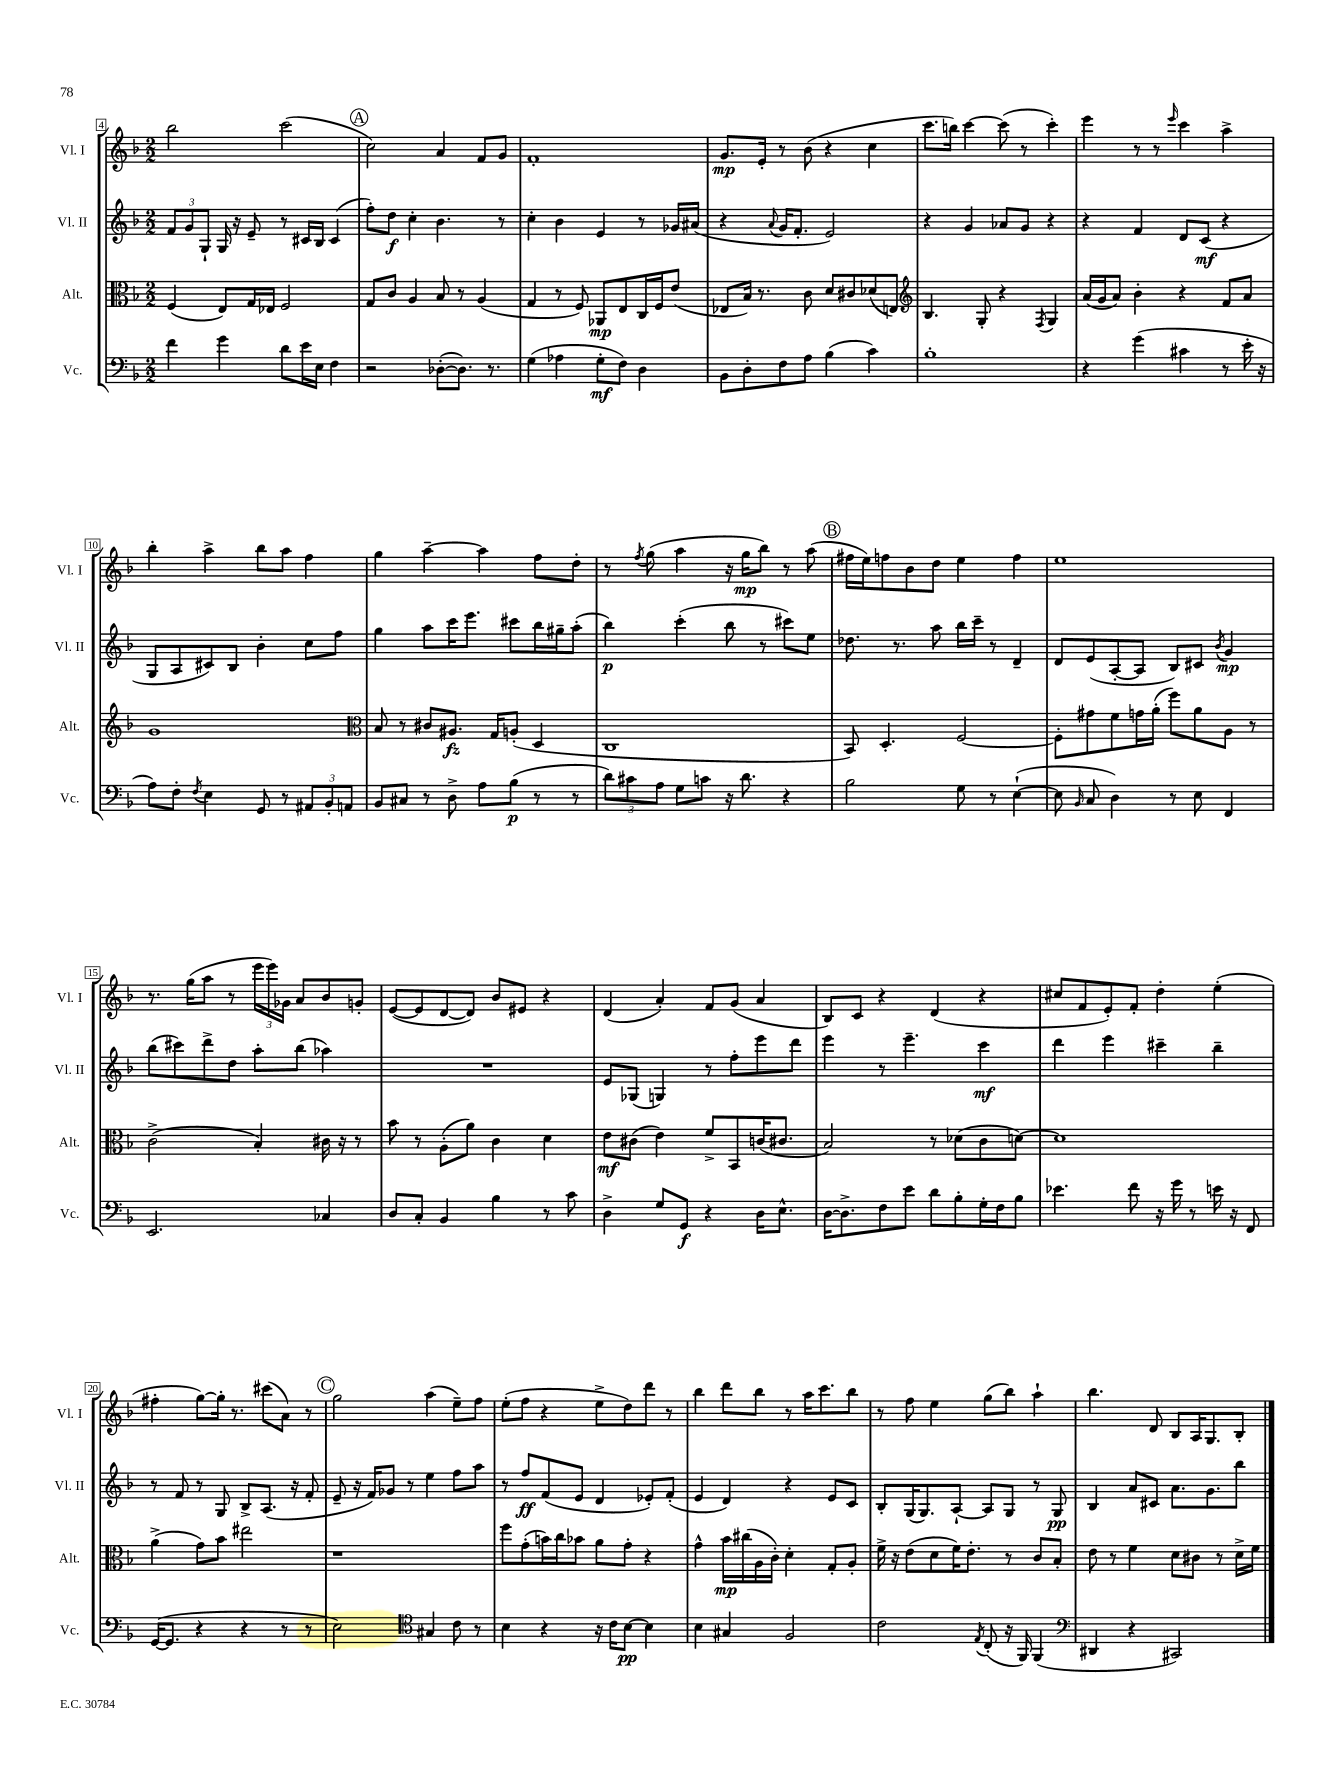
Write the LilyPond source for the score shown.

<<
\new StaffGroup <<
\new Staff = "s0" \with { instrumentName = "Vl. I" shortInstrumentName = "Vl. I" } {
    \clef treble \key f \major \numericTimeSignature \time 2/2
    \autoBeamOff bes''2 c'''2( |
    \mark \markup { \circle "A" } c''2) a'4 f'8[ g'8] |
    f'1-. |
    g'8.[\mp e'16]-. r8 bes'8( r4 c''4 |
    c'''8.[ b''16]) c'''4~ c'''8( r8 c'''4-.) |
    e'''4 r8 r8 \grace { e'''16 } c'''4 a''4-> |
    bes''4-. a''4-> bes''8[ a''8] f''4 |
    g''4 a''4~-- a''4 f''8[ d''8]-. |
    r8 \acciaccatura { f''8 } g''8( a''4 r16 g''16[\mp bes''8]) r8 a''8( |
    \mark \markup { \circle "B" } fis''16[ e''16) f''8 bes'8 d''8] e''4 f''4 |
    e''1 |
    r8. g''16[( a''8] r8 \tuplet 3/2 { e'''16[ e'''16) ges'16] } a'8[ bes'8 g'8]-. |
    e'8[~( e'8 d'8~ d'8]) bes'8[ eis'8] r4 |
    d'4( a'4-.) f'8[ g'8]( a'4 |
    bes8[) c'8] r4 d'4( r4 |
    cis''8[ f'8 e'8-.) f'8]-. d''4-. e''4-.( |
    fis''4-. g''8[~) g''16]-. r8. cis'''8[( a'8]) r8 |
    \mark \markup { \circle "C" } g''2 a''4( e''8[--) f''8] |
    e''8[-.( f''8] r4 e''8[-> d''8) d'''8] r8 |
    bes''4 d'''8[ bes''8] r8 a''16[ c'''8. bes''8] |
    r8 f''8 e''4 g''8[( bes''8]) a''4-! |
    bes''4. d'8 bes8[ a16 g8. bes8]-. \bar "|." |
}
\new Staff = "s1" \with { instrumentName = "Vl. II" shortInstrumentName = "Vl. II" } {
    \clef treble \key f \major \numericTimeSignature \time 2/2
    \autoBeamOff \tuplet 3/2 { f'8[ g'8 g8]-! } g16 r16 e'8-- r8 cis'16[ bes16] cis'4( |
    \mark \markup { \circle "A" } f''8[-.) d''8]\f c''4-. bes'4. r8 |
    c''4-. bes'4 e'4 r8 ges'16[ ais'16]( |
    r4 \appoggiatura { a'8 } g'16[ f'8.]-. e'2) |
    r4 g'4 aes'8[ g'8] r4 |
    r4 f'4 d'8[ c'8]\mf( r4 |
    g8[ a8 cis'8) bes8] bes'4-. c''8[ f''8] |
    g''4 a''8[ c'''16 e'''8.] cis'''8[ bes''16 gis''16-- a''8]-.( |
    bes''4\p) c'''4-.( bes''8 r8 cis'''8[) e''8] |
    \mark \markup { \circle "B" } des''8. r8. a''8 bes''16[ c'''16]-- r8 d'4-- |
    d'8[ e'8( a8~-. a8] bes8[) cis'8] \acciaccatura { bes'8 } g'4\mp |
    bes''8[( cis'''8) d'''8-> d''8] a''8[-. bes''8]( aes''4) |
    R1 |
    e'8[ ges8]( g4) r8 f''8[-. e'''8 d'''8] |
    e'''4 r8 e'''4.-- c'''4\mf |
    d'''4 e'''4 cis'''4-- bes''4-- |
    r8 f'8 r8 g8 bes8[-> a8.]( r16 f'8-. |
    \mark \markup { \circle "C" } e'8-- r16 f'16[) ges'8] r8 e''4 f''8[ a''8] |
    r8 f''8[\ff f'8( e'8] d'4 ees'8[-.) f'8]-.( |
    e'4 d'4) r4 e'8[ c'8] |
    bes8[-. g16( g8.) a8]~-! a8[ g8] r8 g8\pp |
    bes4 a'8[ cis'8] a'8.[ g'8. bes''8] \bar "|." |
}
\new Staff = "s2" \with { instrumentName = "Alt." shortInstrumentName = "Alt." } {
    \clef alto \key f \major \numericTimeSignature \time 2/2
    \autoBeamOff f4( e8[) g16 ees16] f2 |
    \mark \markup { \circle "A" } g8[ c'8] a4 bes8 r8 a4( |
    g4 r8 f8) aes,8[\mp e8 c16 f16 e'8]( |
    ees8[ bes16]) r8. c'8 d'8[ cis'8 des'8( e8]) |
    \clef treble bes4. g8-. r4 \acciaccatura { f8 } g4 |
    a'16[( g'16 a'8]) bes'4-. r4 f'8[ a'8] |
    g'1 |
    \clef alto bes8 r8 cis'8[ ais8.]\fz g16[ a8]-.( d4 |
    c1 |
    \mark \markup { \circle "B" } bes,8) d4.-. f2~ |
    f8[-. gis'8 f'8 g'16 a'16]-.( f''8[) a'8 a8] r8 |
    c'2->( bes4-.) cis'16 r16 r8 |
    bes'8 r8 a8[-.( a'8]) c'4 d'4 |
    e'8[\mf cis'8]( e'4) f'8[-> bes,8 c'16( cis'8.] |
    bes2) r8 des'8[( c'8 d'8]~) |
    d'1 |
    a'4->( g'8[) bes'8] eis''2 |
    \mark \markup { \circle "C" } r1 |
    f''8[ g'8-.( b'16) c''16 bes'8] a'8[ g'8]-. r4 |
    g'4-^ bes'16[\mp cis''16( a16 c'16]-.) d'4-. g8[-. a8]-. |
    f'16-> r16 e'8[( d'8 f'16) e'8.]-. r8 c'8[ bes8]-. |
    e'8 r8 f'4 d'8[ cis'8] r8 d'16[-> f'16] \bar "|." |
}
\new Staff = "s3" \with { instrumentName = "Vc." shortInstrumentName = "Vc." } {
    \clef bass \key f \major \numericTimeSignature \time 2/2
    \autoBeamOff f'4 g'4 d'8[ e'16 e16] f4 |
    \mark \markup { \circle "A" } r2 des8[~-.( des8.]) r8. |
    g4( aes4 g8[-.\mf f8]) d4 |
    bes,8[ d8-. f8 a8] bes4( c'4) |
    bes1-. |
    r4 g'4( cis'4 r8 e'16-. r16 |
    a8[) f8]-. \acciaccatura { f8 } e4 g,8 r8 \tuplet 3/2 { ais,8[ bes,8-. a,8] } |
    bes,8[ cis8] r8 d8-> a8[ bes8]\p( r8 r8 |
    \tuplet 3/2 { d'8[) cis'8 a8] } g8[ c'8] r16 d'8. r4 |
    \mark \markup { \circle "B" } bes2 g8 r8 e4~-!( |
    e8 \grace { bes,16 } c8 d4) r8 e8 f,4 |
    e,2. ces4 |
    d8[ c8]-. bes,4 bes4 r8 c'8 |
    d4-> g8[ g,8]\f r4 d16[ e8.]-^ |
    d16[~ d8.-> f8 e'8] d'8[ bes8-. g16-. f16 bes8] |
    ees'4. f'8 r16 g'16 r8 e'16 r16 f,8 |
    g,16[~( g,8.] r4 r4 r8 r8 |
    \mark \markup { \circle "C" } e2) \clef tenor gis4 c'8 r8 |
    bes4 r4 r16 c'16[ bes8]~\pp bes4 |
    bes4 gis4 f2 |
    c'2 \acciaccatura { e8 } c8-.( r16 f,16) f,4( |
    \clef bass dis,4 r4 cis,2) \bar "|." |
}
>>
>>
\layout { \context { \Score currentBarNumber = #4 \override BarNumber.stencil = #(make-stencil-boxer 0.1 0.3 ly:text-interface::print) } }
